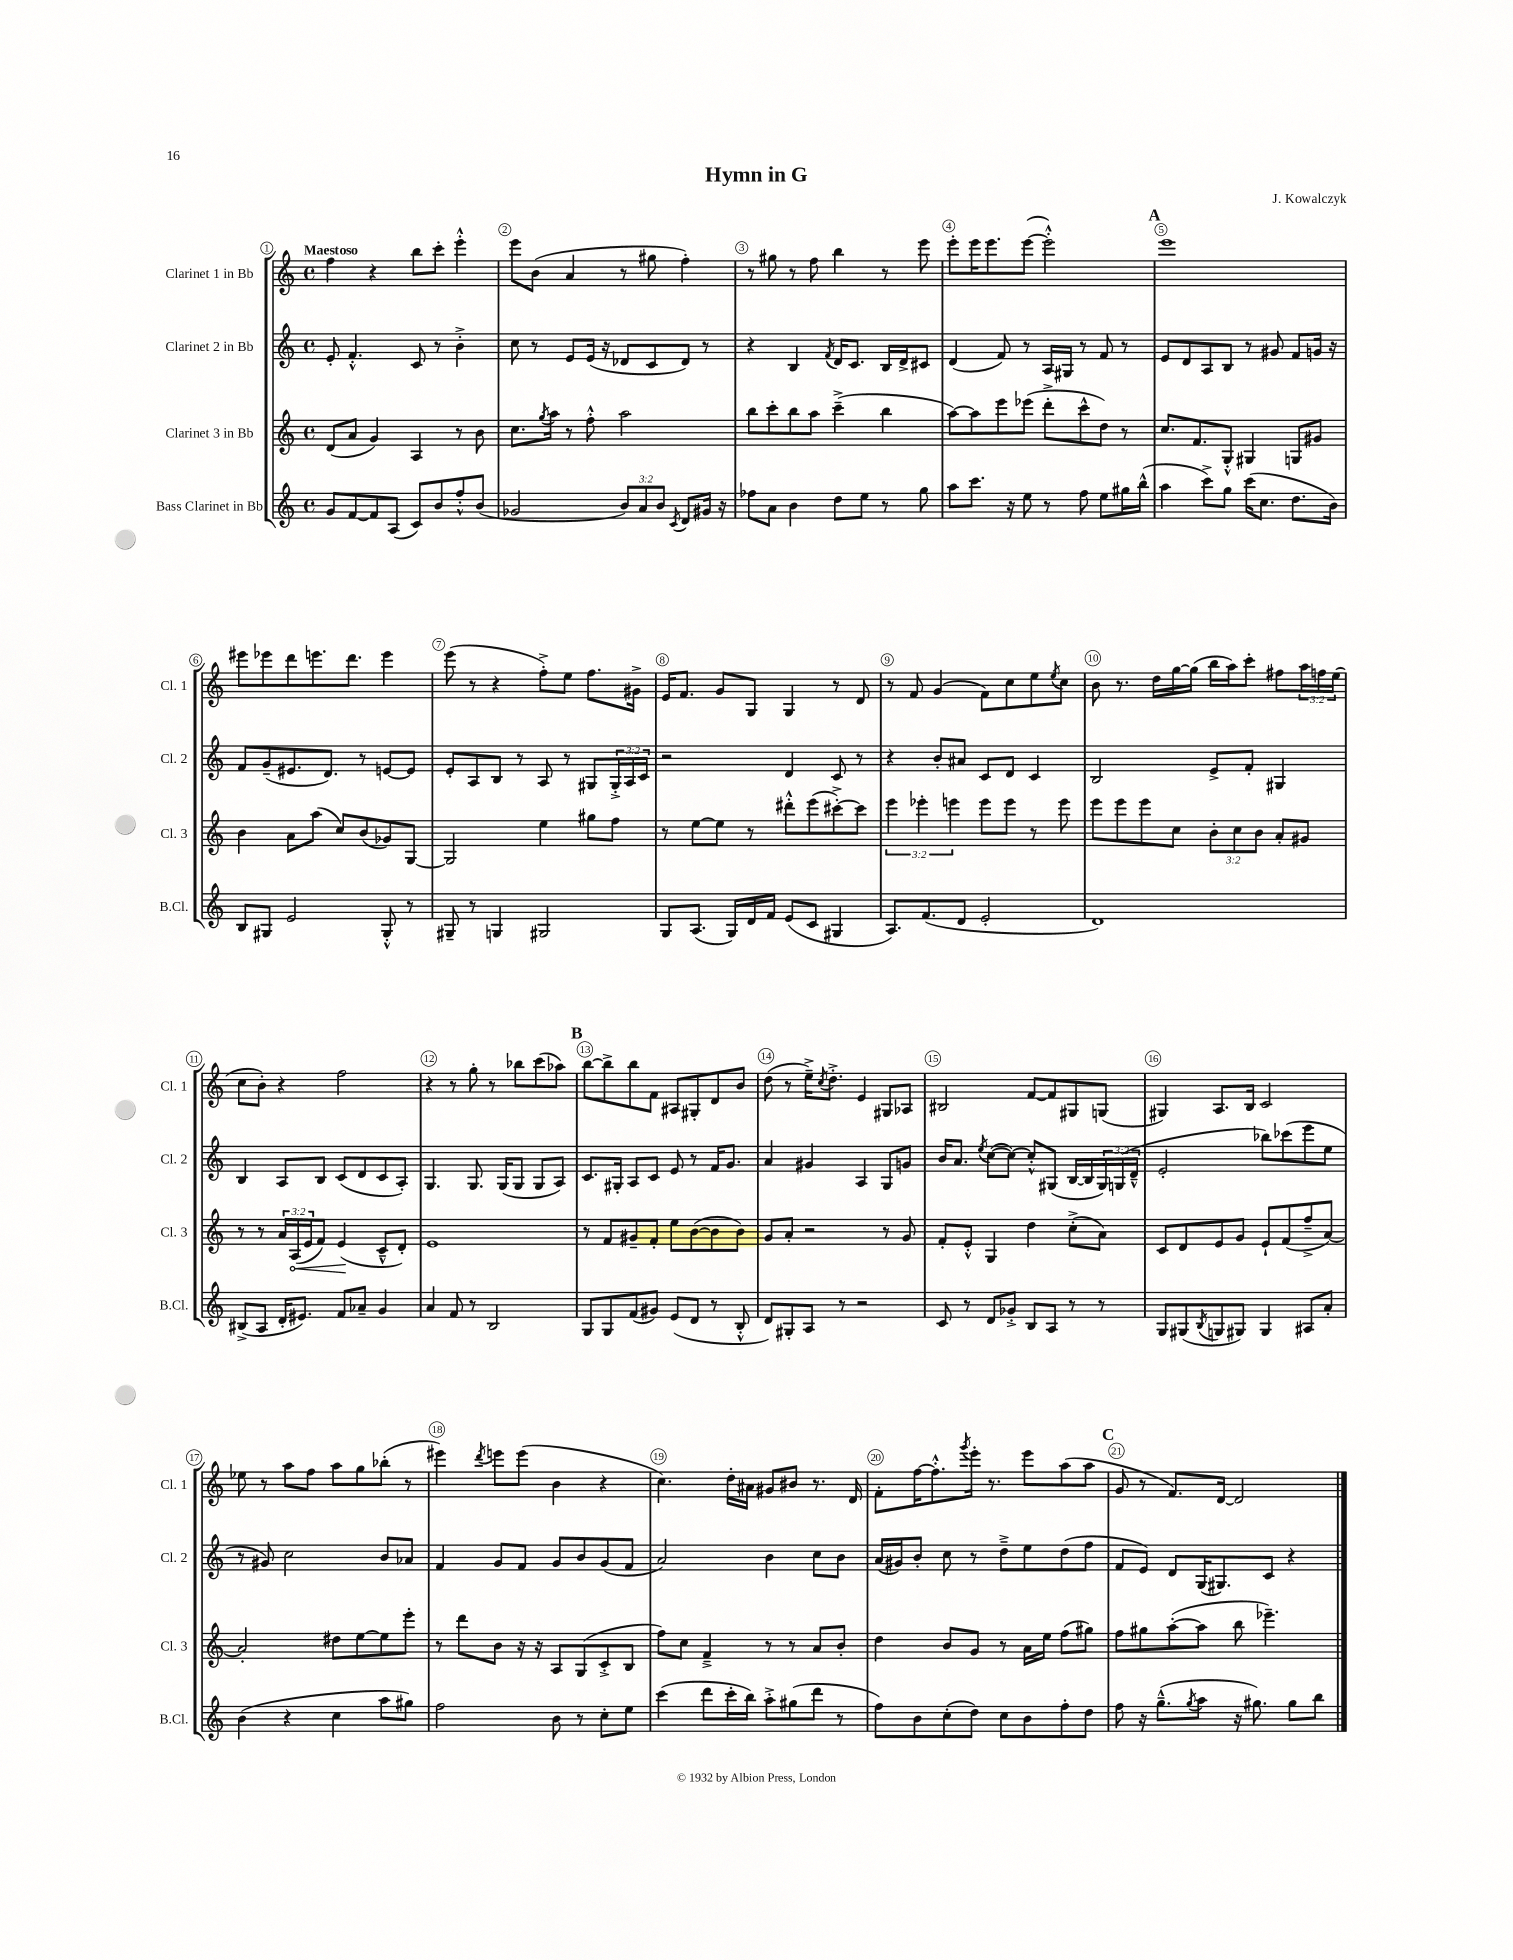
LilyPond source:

\header { title = "Hymn in G" composer = "J. Kowalczyk" }
<<
\new StaffGroup <<
\new Staff = "s0" \with { instrumentName = "Clarinet 1 in Bb" shortInstrumentName = "Cl. 1" } {
    \clef treble \key c \major \defaultTimeSignature \time 4/4 \override Staff.TupletNumber.text = #tuplet-number::calc-fraction-text \tempo "Maestoso"
    f''4 r4 b''8 c'''8-. e'''4-.-^ |
    e'''8 b'8( a'4 r8 gis''8 f''4-.) |
    r8 gis''8 r8 f''8 b''4 r8 e'''8 |
    e'''8-. e'''16 e'''8. e'''8~( e'''2-.-^) |
    \mark \markup { \bold "A" } e'''1 |
    eis'''8 ees'''8 d'''8 e'''8. d'''8. e'''4 |
    e'''8( r8 r4 f''8-.->) e''8 f''8. gis'16-> |
    e'16 f'8. g'8 g8 g4 r8 d'8 |
    r8 f'8 g'4( f'8) c''8 e''8 \acciaccatura { e''8 } c''8 |
    b'8 r8. d''16 g''16~ g''16( b''16 a''16) c'''8-. fis''8 \tuplet 3/2 { a''16 f''16 e''16( } |
    c''8 b'8-.) r4 f''2 |
    r4 r8 g''8-. r8 bes''8 c'''8( aes''8) |
    \mark \markup { \bold "B" } b''8~ b''8-> b''8 f'8 ais8 gis8-. d'8 b'8 |
    d''8( r8 e''16--->) \acciaccatura { c''8 } d''8.-.-> e'4 gis8 aes8 |
    bis2 f'8~ f'8 gis8 g8( |
    gis4) a8. b16 c'2 |
    ees''8 r8 a''8 f''8 a''8 g''8 bes''8-.( r8 |
    eis'''4) \acciaccatura { d'''8 } e'''8 e'''8( b'4 r4 |
    c''4.) d''16-. ais'16 gis'8 bis'8 r8. d'16 |
    f'8-. f''16~ f''8.-.-^ \acciaccatura { g'''8 } e'''16-. r8. e'''8 a''8( a''8 |
    \mark \markup { \bold "C" } g'8 r8 f'8.) d'16~ d'2 \bar "|." |
}
\new Staff = "s1" \with { instrumentName = "Clarinet 2 in Bb" shortInstrumentName = "Cl. 2" } {
    \clef treble \key c \major \defaultTimeSignature \time 4/4 \override Staff.TupletNumber.text = #tuplet-number::calc-fraction-text
    e'8-. f'4.-.-^ c'8 r8 b'4-.-> |
    c''8 r8 e'8 e'16( r16 des'8 c'8 des'8) r8 |
    r4 b4 \acciaccatura { f'8 } d'16 c'8. b16 d'16-> cis'8 |
    d'4( f'8) r8 a16 gis16 r8 f'8 r8 |
    \mark \markup { \bold "A" } e'8 d'8 a8 b8 r8 gis'8 f'8 g'16 r16 |
    f'8 g'8--( eis'8. d'8.) r8 e'8~ e'8 |
    e'8-. a8 b8 r8 a8 r8 gis8 \tuplet 3/2 { gis16-.-> a16 c'16 } |
    r2 d'4 c'8 r8 |
    r4 b'8-. ais'8 c'8 d'8 c'4 |
    b2 e'8-> f'8-. gis4 |
    b4 a8 b8 c'8( d'8 c'8 a8-.) |
    g4. g8. g16( g8 g8 a8) |
    \mark \markup { \bold "B" } c'8. gis16-. a8 c'8 e'8 r8 f'16 g'8. |
    a'4 gis'4 a4 g8 g'8 |
    b'16 a'8. \acciaccatura { e''8 } c''8~( c''8~) c''8-.-^ gis8( b16~ b16 \tuplet 3/2 { gis16) g16( d'16---^ } |
    e'2-. bes''8) ces'''8( e'''8 e''8 |
    r8 gis'8) c''2 b'8 aes'8 |
    f'4 g'8 f'8 g'8 b'8 g'8( f'8 |
    a'2) b'4 c''8 b'8 |
    a'16( gis'16) b'8-. c''8 r8 d''8---> e''8 d''8( f''8 |
    \mark \markup { \bold "C" } f'8 e'8) d'8 g16( gis8.) c'8 r4 \bar "|." |
}
\new Staff = "s2" \with { instrumentName = "Clarinet 3 in Bb" shortInstrumentName = "Cl. 3" } {
    \clef treble \key c \major \defaultTimeSignature \time 4/4 \override Staff.TupletNumber.text = #tuplet-number::calc-fraction-text
    d'8( a'8 g'4) a4 r8 b'8 |
    c''8. \acciaccatura { g''8 } a''16 r8 f''8-.-^ a''2 |
    b''8 c'''8-. b''8 a''8 c'''4--->( b''4 |
    a''8~) a''8 e'''8 ees'''8( d'''8-.-> c'''8-^ d''8) r8 |
    \mark \markup { \bold "A" } c''8. f'8. g8-.-^ gis4 g8 gis'8 |
    b'4 a'8 a''8( c''8) b'8( ges'8) g8~ |
    g2 e''4 gis''8 f''8 |
    r8 e''8~ e''8 r8 dis'''8-.-^ e'''8( cis'''8~-.->) cis'''8 |
    \tuplet 3/2 { e'''4 ees'''4-. e'''4 } e'''8 e'''8 r8 e'''8 |
    e'''8 e'''8 e'''8 c''8 \tuplet 3/2 { b'8-. c''8 b'8 } a'8-. gis'8 |
    r8 r8 \tuplet 3/2 { a'16 \once \override Hairpin.circled-tip = ##t a16\<( e'16 } f'8) e'4\!( c'8---^ d'8-.) |
    e'1 |
    \mark \markup { \bold "B" } r8 f'8 gis'8-- f'8-. e''8 b'8~( b'8 b'8) |
    g'8 a'8-. r2 r8 g'8 |
    f'8-. e'8-.-^ g4 d''4 c''8-.->( a'8) |
    c'8 d'8 e'8 g'8 e'8-! f'8( f''8---> a'8~) |
    a'2-. dis''8 e''8~ e''8 e'''8-. |
    r8 d'''8 b'8 r16 r16 a8 g8( c'8-.-> b8 |
    f''8) c''8 f'4---> r8 r8 a'8 b'8-. |
    d''4 b'8 g'8 r8 a'16 e''16 f''8( gis''8) |
    \mark \markup { \bold "C" } f''8 gis''8 a''8~-.( a''8 b''8 ees'''4.--) \bar "|." |
}
\new Staff = "s3" \with { instrumentName = "Bass Clarinet in Bb" shortInstrumentName = "B.Cl." } {
    \clef treble \key c \major \defaultTimeSignature \time 4/4 \override Staff.TupletNumber.text = #tuplet-number::calc-fraction-text
    g'8 f'8~ f'8 a8( c'8) b'8 f''8-.-^ b'8( |
    ges'2 \tuplet 3/2 { b'8) a'8 b'8 } \acciaccatura { c'8 } d'8 gis'16 r16 |
    fes''8 a'8 b'4 d''8 e''8 r8 g''8 |
    a''8 c'''8. r16 e''8 r8 f''8 e''8 gis''16 b''16-^( |
    \mark \markup { \bold "A" } a''4 c'''8->) g''8 c'''16( c''8. d''8. b'16) |
    b8 gis8 e'2 gis8-.-^ r8 |
    gis8-- r8 g4 gis2 |
    g8 a8.( g16) d'16 f'16 e'8( c'8 gis4 |
    a8.) f'8.( d'8 e'2-. |
    d'1) |
    bis8->( a8 d'16-. eis'8.) f'8 aes'8-- g'4 |
    a'4 f'8 r8 b2 |
    \mark \markup { \bold "B" } g8 g8 f'8( gis'8) e'8( d'8 r8 b8-.-^ |
    d'8) gis8-. a8 r8 r2 |
    c'8 r8 d'8 ges'8-.-> b8 a8 r8 r8 |
    g8 gis8( \acciaccatura { b8 } g8 gis8) gis4 ais8 a'8-. |
    b'4( r4 c''4 a''8 gis''8) |
    f''2 b'8 r8 c''8-. e''8 |
    c'''4( d'''8 c'''16-. b''16) a''8-.-> gis''8( d'''8 r8 |
    f''8) b'8 c''8-.( d''8) c''8 b'8 f''8-. d''8 |
    \mark \markup { \bold "C" } f''8 r16 g''8.---^( \acciaccatura { g''8 } a''8 r16 gis''8.) gis''8 b''8 \bar "|." |
}
>>
>>
\layout { \context { \Score \override BarNumber.break-visibility = ##(#f #t #t) barNumberVisibility = #all-bar-numbers-visible \override BarNumber.stencil = #(make-stencil-circler 0.1 0.3 ly:text-interface::print) } }
